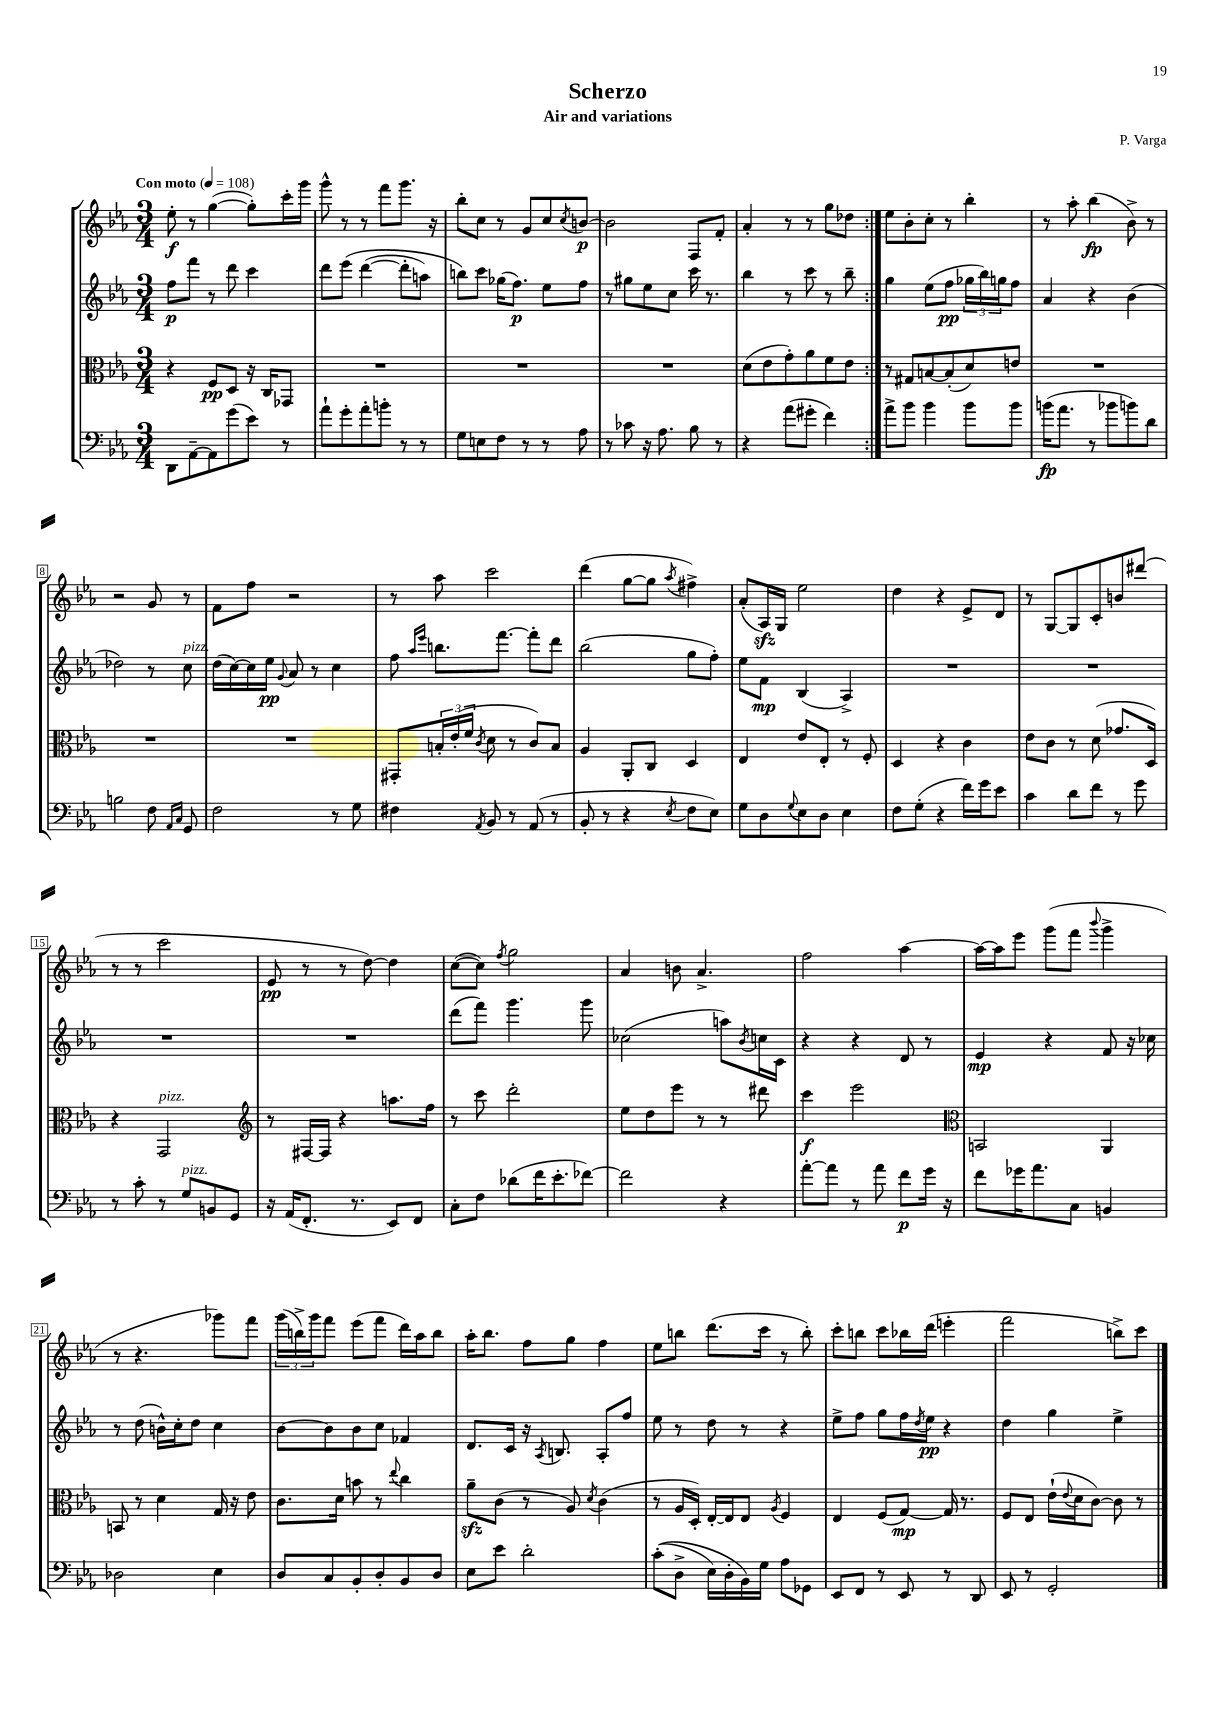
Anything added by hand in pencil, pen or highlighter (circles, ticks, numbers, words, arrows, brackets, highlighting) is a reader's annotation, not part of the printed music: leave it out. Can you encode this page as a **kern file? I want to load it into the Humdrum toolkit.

**kern	**dynam	**kern	**dynam	**kern	**dynam	**kern	**dynam
*part4	*part4	*part3	*part3	*part2	*part2	*part1	*part1
*staff4	*staff4	*staff3	*staff3	*staff2	*staff2	*staff1	*staff1
*clefF4	*	*clefC3	*	*clefG2	*	*clefG2	*
*k[b-e-a-]	*	*k[b-e-a-]	*	*k[b-e-a-]	*	*k[b-e-a-]	*
*M3/4	*	*M3/4	*	*M3/4	*	*M3/4	*
*MM108	*	*MM108	*	*MM108	*	*MM108	*
=1	=1	=1	=1	=1	=1	=1	=1
!	!	!	!	!	!	!LO:TX:a:B:t=Con moto	!
8DD\L	.	4r	.	8ff\L	p	8ee-'\	f
[8AA-~\	.	.	.	8fff\J	.	8r	.
8AA-\]	.	8F/L	pp	8r	.	([4gg\	.
(8g\	.	8D/J	.	8ddd\	.	.	.
8e-\J)	.	16r	.	4ccc\	.	8gg'\L])	.
.	.	16C/KL	.	.	.	.	.
8r	.	8GG-X/J	.	.	.	16ccc'\L	.
.	.	.	.	.	.	16ggg\JJ	.
=2	=2	=2	=2	=2	=2	=2	=2
8a-`\L	.	2.r	.	8ddd\L	.	8ggg^^\	.
8g'\	.	.	.	(8eee-\J	.	8r	.
8a-'\	.	.	.	([4ddd\	.	8r	.
8bn'\J	.	.	.	.	.	8fff\L	.
8r	.	.	.	8ddd'\L]	.	8.ggg\J	.
8r	.	.	.	8aan\J)	.	.	.
.	.	.	.	.	.	16r	.
=3	=3	=3	=3	=3	=3	=3	=3
8G\L	.	2.r	.	8bbn\L)	.	8bb-'\L	.
8En\	.	.	.	8ccc\J	.	8cc\J	.
8F\J	.	.	.	(16gg-X\KL	.	8r	.
.	.	.	.	8.ff\J)	p	.	.
8r	.	.	.	.	.	8g/L	.
8r	.	.	.	8ee-\L	.	8cc/	.
.	.	.	.	.	.	8qcc/	.
8A-\	.	.	.	8ff\J	.	[8bn/J	p
=4	=4	=4	=4	=4	=4	=4	=4
8r	.	2.r	.	8r	.	2b\]	.
8c-X\	.	.	.	8gg#X\L	.	.	.
16r	.	.	.	8ee-\	.	.	.
8.A-\	.	.	.	.	.	.	.
.	.	.	.	8cc\J	.	.	.
8B-\	.	.	.	16ccc\	.	8F/L	.
.	.	.	.	8.r	.	.	.
8r	.	.	.	.	.	8f'/J	.
=5	=5	=5	=5	=5	=5	=5	=5
4r	.	(8d\L	.	4bb-\	.	4a-'/	.
.	.	8e-\	.	.	.	.	.
(8a-\L	.	8g'\)	.	8r	.	8r	.
8g#X'\J	.	8a-\	.	8ccc\	.	8r	.
4f\)	.	8f\	.	8r	.	8gg\L	.
.	.	8e-\J	.	8bb-~\	.	8dd-X\J	.
=6:|!	=6:|!	=6:|!	=6:|!	=6:|!	=6:|!	=6:|!	=6:|!
8a-^\L	.	8r	.	4gg\	.	8ee-\L	.
8b-\J	.	8G#X/L	.	.	.	8b-'\	.
4b-\	.	[8Bn/	.	(8ee-\L	.	8cc'\J	.
.	.	(8B'/]	.	8ff\J	pp	8r	.
8b-\L	.	8d/)	.	24gg-X\LL	.	4bb-'\	.
.	.	.	.	24bb-\)	.	.	.
.	.	.	.	24ggn\J	.	.	.
8b-\J	.	8en/J	.	8ff\J	.	.	.
=7	=7	=7	=7	=7	=7	=7	=7
(16bn\KL	fp	2.r	.	4a-/	.	8r	.
8.a-\J	.	.	.	.	.	.	.
.	.	.	.	.	.	8aa-'\	.
8r	.	.	.	4r	.	(4bb-\	fp
8b-X\L	.	.	.	.	.	.	.
8bn\)	.	.	.	(4b-\	.	8b-^\)	.
8d\J	.	.	.	.	.	8r	.
!!LO:LB:g=z
=8	=8	=8	=8	=8	=8	=8	=8
2Bn\	.	2.r	.	2dd-X\)	.	2r	.
8F\	.	.	.	8r	.	8g/	.
16qqAA-/LL	.	.	.	.	.	.	.
16qqC/JJ	.	.	.	.	.	.	.
!	!	!	!	!LO:TX:a:i:t=pizz.	!	!	!
8GG/	.	.	.	8cc\	.	8r	.
=9	=9	=9	=9	=9	=9	=9	=9
2F\	.	2.r	.	(16dd\LL	.	8f\L	.
.	.	.	.	[16cc\)	.	.	.
.	.	.	.	16cc\]	.	8ff\J	.
.	.	.	.	16ee-\JJ	pp	.	.
.	.	.	.	8qqg/	.	.	.
.	.	.	.	8a-/	.	2r	.
.	.	.	.	8r	.	.	.
8r	.	.	.	4cc\	.	.	.
8G\	.	.	.	.	.	.	.
=10	=10	=10	=10	=10	=10	=10	=10
4F#X\	.	8GG#X'/L	.	8ff\	.	8r	.
.	.	.	.	16qqaa-/LL	.	.	.
.	.	.	.	16qqeee-/JJ	.	.	.
.	.	24Bn'/L	.	8.bbn\L	.	8aa-\	.
.	.	(24e-'/	.	.	.	.	.
.	.	24f/JJ	.	.	.	.	.
8qAA-/	.	8qc/	.	.	.	.	.
8BB-/	.	8d\	.	.	.	2ccc\	.
.	.	.	.	[8.fff\J	.	.	.
8r	.	8r	.	.	.	.	.
(8AA-/	.	8c/L)	.	8fff'\L]	.	.	.
8r	.	8B/J	.	8ddd\J	.	.	.
=11	=11	=11	=11	=11	=11	=11	=11
8BB-'/	.	4A-/	.	(2bb-\	.	(4ddd\	.
8r	.	.	.	.	.	.	.
4r	.	8AA-'/L	.	.	.	[8gg\L	.
.	.	8C/J	.	.	.	8gg\J]	.
8qE-/	.	.	.	.	.	8qaa-/	.
8F\L	.	4D/	.	8gg\L	.	4ff#X^\)	.
8E-\J)	.	.	.	8ff'\J)	.	.	.
=12	=12	=12	=12	=12	=12	=12	=12
8G\L	.	4E-/	.	8ee-\L	.	(8a-'/L	.
8D\	.	.	.	8f\J	mp	16A-zz/L)	.
.	.	.	.	.	.	16G/JJ	.
8qqG/	.	.	.	.	.	.	.
8E-\	.	8e-/L	.	(4B-/	.	2ee-\	.
8D\J	.	8E-'/J	.	.	.	.	.
4E-\	.	8r	.	4A-^/)	.	.	.
.	.	8F'/	.	.	.	.	.
=13	=13	=13	=13	=13	=13	=13	=13
8F\L	.	4D/	.	2.r	.	4dd\	.
(8G'\J	.	.	.	.	.	.	.
4r	.	4r	.	.	.	4r	.
16f\LL)	.	4c\	.	.	.	8e-^/L	.
16g\J	.	.	.	.	.	.	.
8e-\J	.	.	.	.	.	8d/J	.
=14	=14	=14	=14	=14	=14	=14	=14
4c\	.	8e-\L	.	2.r	.	8r	.
.	.	8c\J	.	.	.	[8G/L	.
8d\L	.	8r	.	.	.	8G/]	.
8f\J	.	(8d\	.	.	.	8c'/	.
8r	.	8.g-X/L	.	.	.	8bn/	.
8g\	.	.	.	.	.	(8ddd#X/J	.
.	.	16D/Jk)	.	.	.	.	.
!!LO:LB:g=z
=15	=15	=15	=15	=15	=15	=15	=15
8r	.	4r	.	2.r	.	8r	.
8c'\	.	.	.	.	.	8r	.
!	!	!LO:TX:a:i:t=pizz.	!	!	!	!	!
8r	.	2GG/	.	.	.	2ccc\	.
!LO:TX:a:i:t=pizz.	!	!	!	!	!	!	!
8G/L	.	.	.	.	.	.	.
8BBn/	.	.	.	.	.	.	.
8GG/J	.	.	.	.	.	.	.
=16	=16	=16	=16	=16	=16	=16	=16
*	*	*clefG2	*	*	*	*	*
16r	.	8r	.	2.r	.	8e-/	pp
(16AA-/KL	.	.	.	.	.	.	.
8.FF'/J	.	[16F#X/LL	.	.	.	8r	.
.	.	16F#/JJ]	.	.	.	.	.
.	.	4r	.	.	.	8r	.
8.r	.	.	.	.	.	.	.
.	.	.	.	.	.	[8dd\)	.
8EE-/L)	.	8.aan\L	.	.	.	4dd\]	.
8FF/J	.	.	.	.	.	.	.
.	.	16ff\Jk	.	.	.	.	.
=17	=17	=17	=17	=17	=17	=17	=17
8C'\L	.	8r	.	(8ddd\L	.	([8cc\L	.
8F\J	.	8ccc\	.	8fff\J)	.	8cc\J])	.
.	.	.	.	.	.	8qff/	.
(8d-X\L	.	2ddd'\	.	4.ggg\	.	2gg\	.
16f\K	.	.	.	.	.	.	.
8.e-'\	.	.	.	.	.	.	.
[8f-X\J)	.	.	.	8ggg\	.	.	.
=18	=18	=18	=18	=18	=18	=18	=18
2f-\]	.	8ee-\L	.	(2cc-X\	.	4a-/	.
.	.	8dd\	.	.	.	.	.
.	.	8eee-\J	.	.	.	8bn\	.
.	.	8r	.	.	.	4.a-^/	.
4r	.	8r	.	8aan\L)	.	.	.
.	.	.	.	8qb-/	.	.	.
.	.	8ddd#X\	.	16ccn\L	.	.	.
.	.	.	.	16c\JJ	.	.	.
=19	=19	=19	=19	=19	=19	=19	=19
[8a-'\L	.	4ccc\	f	4r	.	2ff\	.
8a-\J]	.	.	.	.	.	.	.
8r	.	2eee-\	.	4r	.	.	.
8a-\	.	.	.	.	.	.	.
8f\L	p	.	.	8d/	.	[4aa-\	.
16g\Jk	.	.	.	8r	.	.	.
16r	.	.	.	.	.	.	.
=20	=20	=20	=20	=20	=20	=20	=20
*	*	*clefC3	*	*	*	*	*
8f\L	.	2BBn/	.	4e-/	mp	16aa-\LL_	.
.	.	.	.	.	.	16aa-\J]	.
16g-X\K	.	.	.	.	.	8eee-\J	.
8.a-\	.	.	.	.	.	.	.
.	.	.	.	4r	.	(8ggg\L	.
8C\J	.	.	.	.	.	8fff\J	.
.	.	.	.	.	.	8qqbbb-/	.
4BBn/	.	4AA-/	.	8f/	.	4ggg^\	.
.	.	.	.	16r	.	.	.
.	.	.	.	16cc-X\	.	.	.
!!LO:LB:g=z
=21	=21	=21	=21	=21	=21	=21	=21
2D-X\	.	8BBn/	.	8r	.	8r	.
.	.	8r	.	(8dd\	.	4.r	.
.	.	4d\	.	16bn^^\LL)	.	.	.
.	.	.	.	16cc'\J	.	.	.
.	.	.	.	8dd\J	.	.	.
4E-\	.	16G/	.	4cc\	.	8ggg-X\L)	.
.	.	16r	.	.	.	.	.
.	.	8e-\	.	.	.	8fff\J	.
=22	=22	=22	=22	=22	=22	=22	=22
8D/L	.	8.c\L	.	[8b-\L	.	(24ggg\LL	.
.	.	.	.	.	.	24bbn^\)	.
.	.	.	.	.	.	24ggg\J	.
8C/	.	.	.	8b-\]	.	8fff\J	.
.	.	16d\Jk	.	.	.	.	.
8BB-'/	.	8bn\	.	8b-\	.	(8eee-\L	.
8D'/	.	8r	.	8cc\J	.	8fff\J	.
.	.	8qqee-/	.	.	.	.	.
8BB-/	.	4cc\	.	4f-X/	.	16ddd\LL)	.
.	.	.	.	.	.	16aa-\J	.
8D/J	.	.	.	.	.	8bb\J	.
=23	=23	=23	=23	=23	=23	=23	=23
8E-\L	.	8a-zz~\L	.	8.d/L	.	16aa-'\KL	.
.	.	.	.	.	.	8.bb-\J	.
8e-\J	.	(8c\J	.	.	.	.	.
.	.	.	.	16c/Jk	.	.	.
2d'\	.	8r	.	16r	.	8ff\L	.
.	.	.	.	8qA-/	.	.	.
.	.	.	.	8.Bn/	.	.	.
.	.	8A-/)	.	.	.	8gg\J	.
.	.	8qd/	.	.	.	.	.
.	.	(4c\	.	8A-'/L	.	4ff\	.
.	.	.	.	8ff/J	.	.	.
=24	=24	=24	=24	=24	=24	=24	=24
((8c'\L	.	8r	.	8ee-\	.	8ee-\L	.
8D^\J	.	16A-/LL	.	8r	.	8bbn\J	.
.	.	16D'/JJ)	.	.	.	.	.
16E-\LL)	.	[16E-'/LL	.	8dd\	.	(8.ddd\L	.
16D'\	.	16E-/J]	.	.	.	.	.
16BB-\)	.	8E-/J	.	8r	.	.	.
16G\JJ	.	.	.	.	.	16ccc\Jk	.
.	.	8qA-/	.	.	.	.	.
8A-\L	.	4F/	.	4r	.	8r	.
8GG-X\J	.	.	.	.	.	8bb'\)	.
=25	=25	=25	=25	=25	=25	=25	=25
8EE-/L	.	4E-/	.	8ee-^\L	.	8ccc'\L	.
8FF/J	.	.	.	8ff\J	.	8bbn\J	.
8r	.	(8F/L	.	8gg\L	.	8ccc\L	.
8EE-/	.	[8G/J)	mp	16ff\L	.	16bb-X\L	.
.	.	.	.	8qdd/	.	.	.
.	.	.	.	16ee-\JJ	pp	(16ddd\JJ	.
8r	.	16G/]	.	4r	.	4eeen'\	.
.	.	8.r	.	.	.	.	.
8DD/	.	.	.	.	.	.	.
=26	=26	=26	=26	=26	=26	=26	=26
8EE-/	.	8F/L	.	4dd\	.	2fff\	.
8r	.	8E-/J	.	.	.	.	.
2GG'/	.	(16e-`\LL	.	4gg\	.	.	.
.	.	8qqe-/	.	.	.	.	.
.	.	16d\J	.	.	.	.	.
.	.	[8c\J)	.	.	.	.	.
.	.	8c\]	.	4ee-^\	.	8bbn^\L)	.
.	.	8r	.	.	.	8ccc\J	.
==	==	==	==	==	==	==	==
*-	*-	*-	*-	*-	*-	*-	*-
